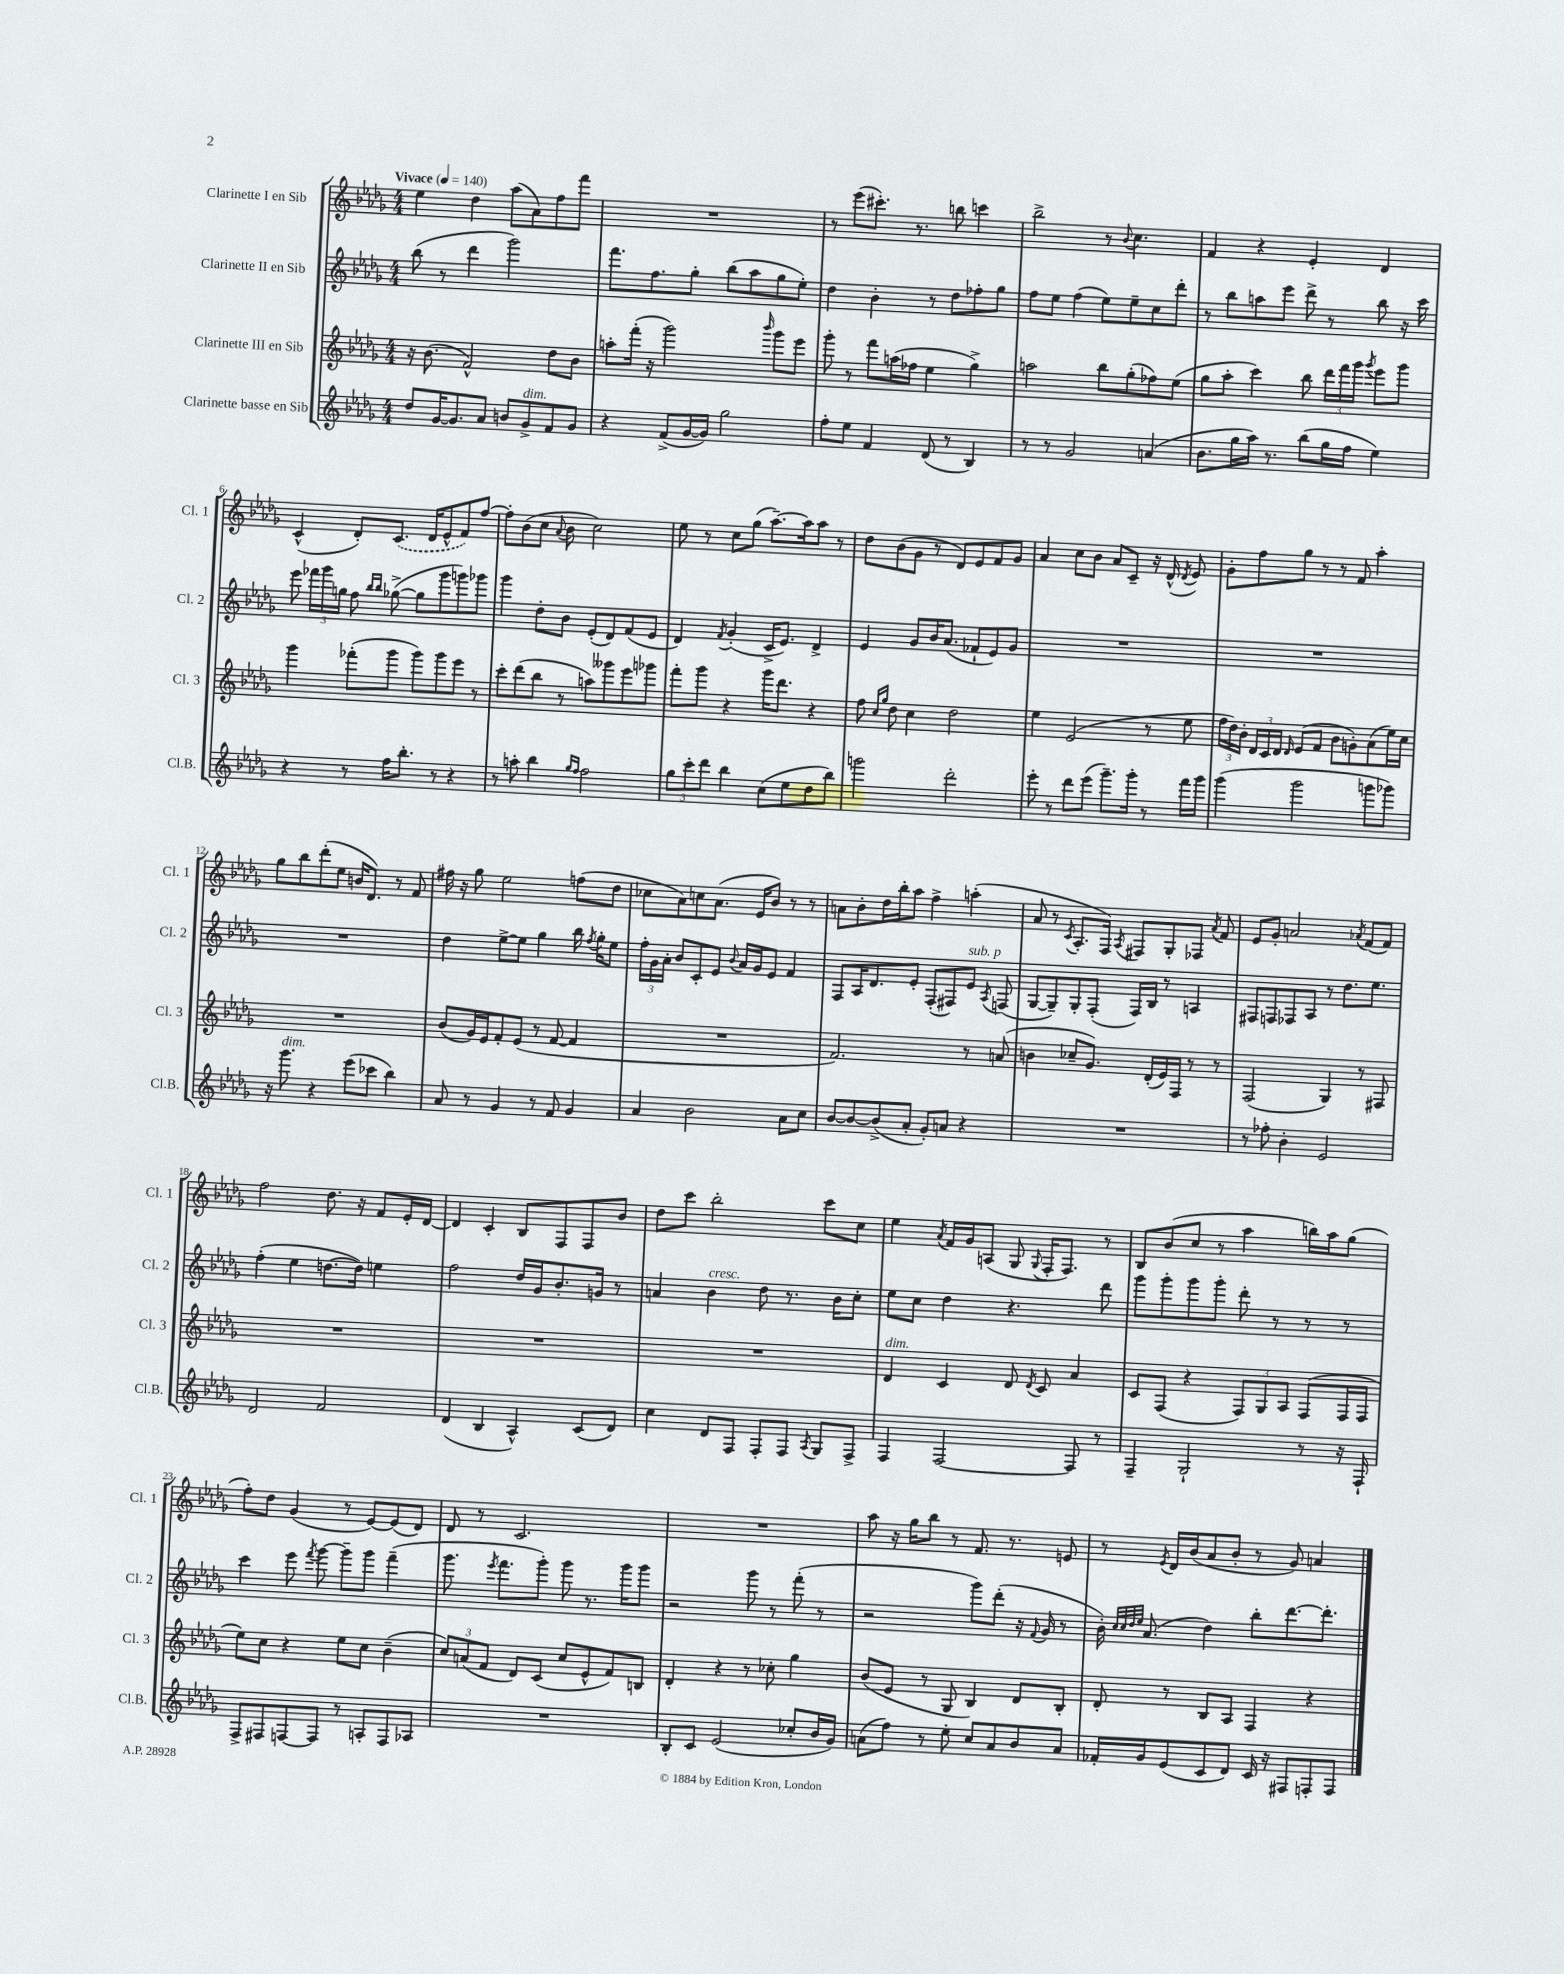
<<
\new StaffGroup <<
\new Staff = "s0" \with { instrumentName = "Clarinette I en Sib" shortInstrumentName = "Cl. 1" } {
    \clef treble \key des \major \numericTimeSignature \time 4/4 \tempo "Vivace" 4 = 140
    \autoBeamOff ees''4 des''4 aes''8[( aes'8) f''8 f'''8] |
    R1 |
    r8 ees'''8[( cis'''8.]-.) r8. b''8 c'''4 |
    bes''2-> r8 \appoggiatura { bes'8 } c''4. |
    f'4 r4 ees'4-. des'4 |
    c'4-^( des'8[-.) \once \slurDashed c'8.]( des'16[ ees'8-^ f'8) f''8]~ |
    f''8[-. bes'8( c''8] \appoggiatura { aes'8 } bes'8 c''2) |
    ees''8 r8 c''8[ ges''8]( aes''8.[~--) aes''16 aes''8] r8 |
    des''8[ bes'8( ges'8] r8 des'8[) ees'8 f'8 ges'8] |
    aes'4 c''8[ bes'8] aes'8[ c'8]-- r16 des'16-^( \acciaccatura { des'8 } ees'8) |
    ges'8[-. f''8 ges''8] r8 r8 f'8 aes''4-. |
    ges''8[ bes''8 des'''8-.( ees''8] b'16[ des'8.]) r8 f'8 |
    fis''16 r16 ges''8 ees''2 f''8[( des''8] |
    ces''8[ aes'8) c''8 aes'8.]( ees'16[ bes'8]) r8 r8 |
    a'8[ bes'8-. des''16 bes''16-. aes''8] f''4-> a''4-.( |
    aes'8 r8 \acciaccatura { c'8 } aes8.[-. f16]) \acciaccatura { aes8 } fis8[ ges8-. fes8] \acciaccatura { aes'8 } f'8 |
    ees'8[ ges'8]-. a'2 \acciaccatura { aes'8 } f'8[( f'8]) |
    f''2 des''8. r16 f'8[ ees'16-. des'16]~ |
    des'4 c'4-. bes8[ f8 f8 bes'8] |
    des''8[ c'''8] bes''2-. c'''8[ c''8] |
    ees''4 \acciaccatura { aes'8 } f'16[ ges'16 a8]( ges8 \appoggiatura { ges8 } f16[-. f8.]) r8 |
    bes8[ bes'8( c''8] r8 aes''4 b''16[) aes''16 ges''8]( |
    f''8[-.) des''8] ges'4( r8 ees'8[~) ees'8( des'8]) |
    des'8 r8 c'2. |
    R1 |
    aes''8 r16 ges''16[ bes''8] r8 f'8. r8. e'8 |
    r8 \acciaccatura { ees'8 } des'16[ bes'16( aes'8 bes'8]-. r8 ges'8) a'4 \bar "|." |
}
\new Staff = "s1" \with { instrumentName = "Clarinette II en Sib" shortInstrumentName = "Cl. 2" } {
    \clef treble \key des \major \numericTimeSignature \time 4/4
    \autoBeamOff bes''8( r8 des'''4 ges'''2) |
    f'''8.[ f''8. ges''8]-. bes''8[( aes''8 ges''8 ees''8]-.) |
    des''4 bes'4-. r8 des''8[ fes''8-. ges''8] |
    f''8[ ees''8] f''4( ees''8[) ees''8-- c''8 des'''8]-. |
    r8 bes''8[ a''8 ees'''8] des'''8-> r8 bes''8 r16 c'''16 |
    ees'''8 \tuplet 3/2 { fes'''16[ ges'''16 g''16] } f''8 \grace { bes''16[ bes''16] } ges''8~->( ges''8[ ges'''8 g'''8) ges'''8] |
    ges'''4 des''8[-. bes'8] ees'8[-.( des'8) f'8( ees'8] |
    des'4) \acciaccatura { f'8 } ges'4-.( c'16[-> ees'8.]) des'4-> |
    ees'4 ges'8[ bes'16 aes'8.]( fes'8[-! ees'8) ges'8] |
    R1 |
    R1 |
    R1 |
    des''4 ees''8[~-> ees''8] ges''4 bes''16 \acciaccatura { f''8 } ges''16[-. ees''8] |
    \tuplet 3/2 { f''16[-. ges'16 aes'16]-. } bes'8[ c'8-. ees'8] \appoggiatura { bes'8 } aes'16[ ges'16 ees'8] f'4 |
    f8[ aes16 des'8. ees'8]-. f8[-.( fis8) ees'8]^\markup { \italic "sub. p" } \acciaccatura { aes8 } f8( |
    ges8[~ ges8--) ges8-. f8]-.( f16[) bes16] r8 a4 |
    fis8[ f8 fes8 aes8] r8 des''8.[ ees''8.] |
    f''4-.( ees''4 d''8.[~ d''16]) e''4 |
    f''2 des''16[ ges'16 bes'8.-. g'16] r8 |
    a'4 bes'4^\markup { \italic "cresc." } des''8 r8. bes'16[ c''8]-. |
    ees''8[ c''8] des''4 r4. des'''8 |
    ges'''8[ ges'''8-. ges'''8 ges'''8]-. des'''8-. r8 r8 r8 |
    c'''4 ees'''8 \acciaccatura { f'''8 } ges'''8~ ges'''8[-- ges'''8] f'''4--( |
    ges'''8. \acciaccatura { ees'''8 } f'''8.[ ges'''8]-.) ges'''8 r8. ges'''16[ ges'''8] |
    r2 ges'''8 r8 f'''8-.( r8 |
    r2 ges'''8[) des'''8]-.( r16 \appoggiatura { f'8 } ges'16 r8 |
    bes'16-.) \grace { c''32[ c''32 des''32 ees''32] } aes'8.( des''4) bes''8[-. des'''8.~ des'''8.]-. \bar "|." |
}
\new Staff = "s2" \with { instrumentName = "Clarinette III en Sib" shortInstrumentName = "Cl. 3" } {
    \clef treble \key des \major \numericTimeSignature \time 4/4
    \autoBeamOff r16 bes'8.( f'2-^) des''8[ bes'8] |
    a''8[-. f'''16]-.( r16 ges'''2) \grace { bes'''16 } ges'''8[ ees'''8] |
    ges'''8-. r8 f'''8[ a''16( fes''16] ees''4 ges''4->) |
    a''2 bes''8[ ges''8-.( fes''8) ees''8]( |
    ges''8[ aes''8]-. c'''4) bes''8 \tuplet 3/2 { des'''16[ f'''16 ges'''16] } \acciaccatura { ges'''8 } ees'''8[ ges'''8] |
    ges'''4 fes'''8[-.( ges'''8] ges'''8[) ges'''8 ees'''8] r8 |
    c'''8[-. des'''8( bes''8] r8 a''8[) geses'''8 ees'''8 ges'''8] |
    f'''8[-. ges'''8] r4 ges'''16[ des'''8.] r4 |
    f''8 \grace { c''16[ ges''16] } des''8 c''4 des''2 |
    ees''4 ees'2( r8 ees''8 |
    \tuplet 3/2 { f''16[ des''16) bes'16]-. } \tuplet 3/2 { des'16[ c'16 des'16] } \grace { des'16 } ees'8[( f'8] bes'8[ g'8-.) aes'8( ees''16) c''16] |
    R1 |
    bes'8[( ges'16) ees'16 f'8-. ees'8]( r8 f'8~ f'4 |
    R1 |
    f'2.) r8 a'8( |
    b'4 ces''8[-- ges'8.]) des'16[-.( ees'16) f16] r8 r8 |
    f2( ges4) r8 fis8 |
    R1 |
    R1 |
    R1 |
    des'4^\markup { \italic "dim." } c'4 des'8 \acciaccatura { des'8 } c'8 aes'4 |
    c'8[ f8]( r4 \tuplet 3/2 { f8[) ges8 aes8] } f8[( f16 f16] |
    ees''8[) c''8] r4 ees''8[ c''8] bes'4--( |
    \tuplet 3/2 { c''8[) a'8( f'8] } des'8[) c'8]( c''8[ ees'8-^ f'8) b8] |
    des'4-. r4 r8 ces''8-. ges''4 |
    bes'8[( ees'8] r8 ges8 bes4) des'8[ bes8]-. |
    des'8-. r8 bes8[ aes8] f4 r4 \bar "|." |
}
\new Staff = "s3" \with { instrumentName = "Clarinette basse en Sib" shortInstrumentName = "Cl.B." } {
    \clef treble \key des \major \numericTimeSignature \time 4/4
    \autoBeamOff des''8[ ges'16~ ges'8. aes'8] b'8[ ges'8->^\markup { \italic "dim." } f'8 ges'8] |
    r4 f'8[->( ges'16~ ges'16]) ges''2 |
    f''8[-. ees''8] f'4 des'8( r8 bes4) |
    r8 r8 ges'2 a'4( |
    bes'8.[ ges''16 aes''16]) r8. bes''8[( ges''16 f''16] ees''4) |
    r4 r8 f''16[ bes''8.]-. r8 r4 |
    r8 a''8-. bes''4 \grace { ges''16[ f''16] } f''2 |
    \tuplet 3/2 { ges''8[ c'''8-. des'''8] } bes''4 c''8[( ees''8 des''8 bes''8]) |
    g'''2 des'''2-. |
    ees'''8-. r8 des'''8[ ees'''8]( ges'''8.[--) ges'''16]-. r8 f'''16[ ges'''16] |
    ges'''4( ges'''2 g'''8[ ges'''8]) |
    r16 ges'''8.^\markup { \italic "dim." } r4 ees'''8[( ces'''8] bes''4) |
    aes'8 r8 ges'4 r8 f'8 ges'4 |
    aes'4 bes'2 aes'8[ c''8] |
    bes'8[~ bes'8~ bes'8->( aes'8]-. ges'8[-.) a'8] r4 |
    R1 |
    r8 fes''8-. bes'4-. ees'2 |
    des'2 f'2 |
    des'4( bes4 aes4-^) c'8[( des'8]) |
    c''4 des'8[ f8] f8[-. f8] \acciaccatura { aes8 } ges8[ f8]-> |
    f4 f2~ f8 r8 |
    f4-- ges2-! r8 r16 f16-! |
    f8[-> fis8 f8~ f8] r8 a8[-. f8 aes8] |
    R1 |
    bes8[-. c'8] ees'2( ces''8[-. bes'16 ges'16]) |
    a'8[( f''8]) r8 ees''8-. c''8[ a'8 bes'8 a'8] |
    fes'16[-. ges'16 ees'8( c'8 des'8]) c'16 r16 fis8[ f8-. f8] \bar "|." |
}
>>
>>
